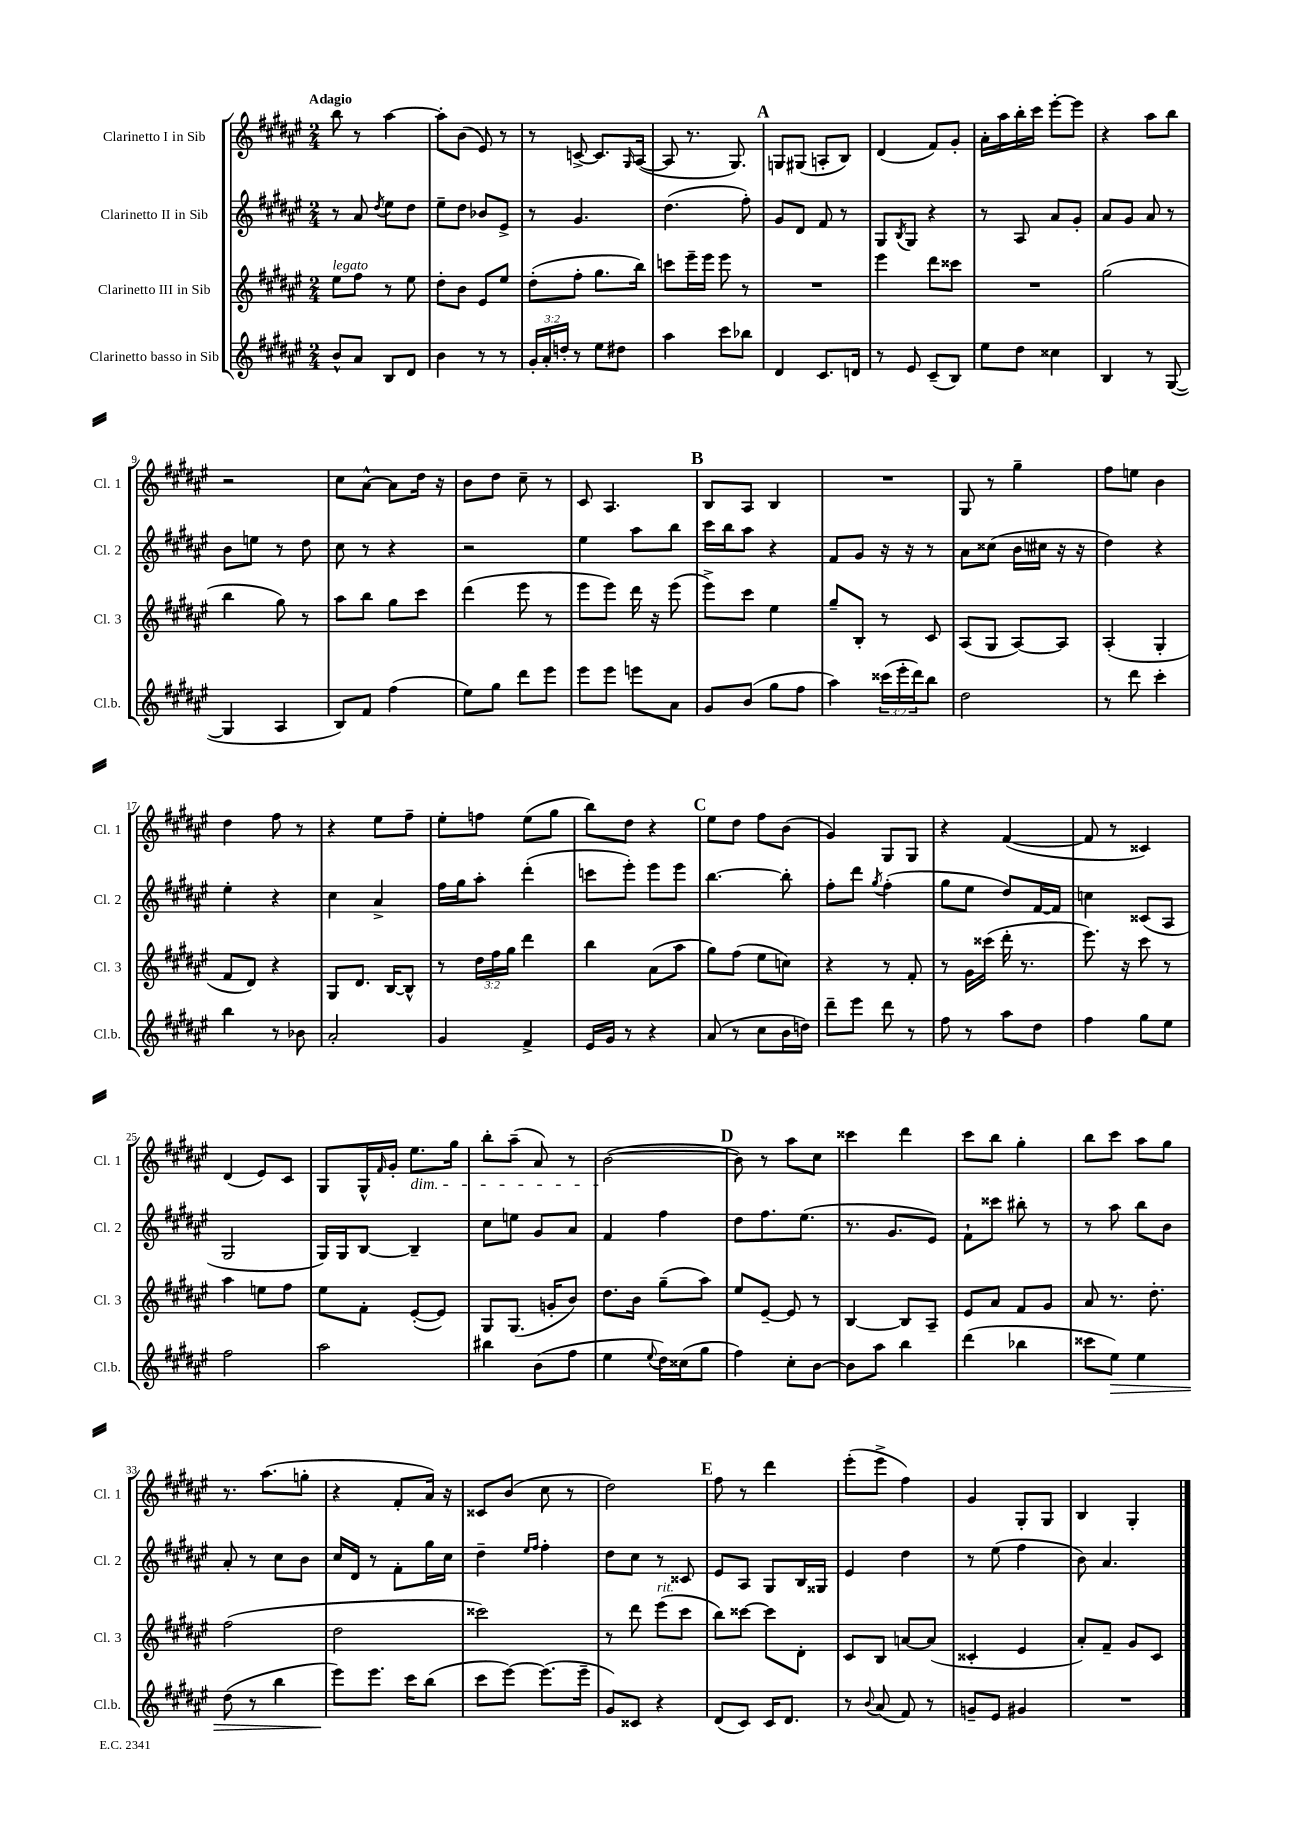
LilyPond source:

<<
\new StaffGroup <<
\new Staff = "s0" \with { instrumentName = "Clarinetto I in Sib" shortInstrumentName = "Cl. 1" } {
    \clef treble \key fis \major \numericTimeSignature \time 2/4 \tempo "Adagio"
    b''8 r8 ais''4~ |
    ais''8-. b'8( eis'8) r8 |
    r8 c'8~-> c'8. \grace { gis16 } ais16~( |
    ais8 r8. gis8.) |
    \mark \markup { \bold "A" } g8 gis8( a8-. b8) |
    dis'4( fis'8) gis'8-. |
    ais'16-. ais''16 b''16-. cis'''16 eis'''8~-. eis'''8 |
    r4 ais''8 b''8 |
    r2 |
    cis''8 ais'8~-^ ais'8 dis''16 r16 |
    b'8 dis''8 cis''8-- r8 |
    cis'8 ais4. |
    \mark \markup { \bold "B" } b8 ais8 b4 |
    R2 |
    gis8 r8 gis''4-- |
    fis''8 e''8 b'4 |
    dis''4 fis''8 r8 |
    r4 eis''8 fis''8-- |
    eis''8-. f''8 eis''8( gis''8 |
    b''8) dis''8 r4 |
    \mark \markup { \bold "C" } eis''8 dis''8 fis''8 b'8( |
    gis'4) gis8 gis8 |
    r4 fis'4~( |
    fis'8 r8 cisis'4) |
    dis'4( eis'8) cis'8 |
    gis8 gis16-^ \grace { fis'16 } gis'16-. eis''8.\dim gis''16 |
    b''8-. ais''8--( ais'8) r8 |
    b'2~\!( |
    \mark \markup { \bold "D" } b'8) r8 ais''8 cis''8 |
    cisis'''4 dis'''4 |
    cis'''8 b''8 gis''4-. |
    b''8 cis'''8 ais''8 gis''8 |
    r8. ais''8.( g''8-. |
    r4 fis'8-. ais'16) r16 |
    cisis'8 b'8( cis''8 r8 |
    dis''2) |
    \mark \markup { \bold "E" } fis''8 r8 dis'''4 |
    eis'''8-.( eis'''8-> fis''4) |
    gis'4 gis8-. gis8 |
    b4 gis4-. \bar "|." |
}
\new Staff = "s1" \with { instrumentName = "Clarinetto II in Sib" shortInstrumentName = "Cl. 2" } {
    \clef treble \key fis \major \numericTimeSignature \time 2/4
    r8 ais'8 \acciaccatura { dis''8 } eis''8 dis''8 |
    eis''8-- dis''8 bes'8 eis'8-> |
    r8 gis'4. |
    dis''4.( fis''8-.) |
    \mark \markup { \bold "A" } gis'8 dis'8 fis'8 r8 |
    gis8 \acciaccatura { b8 } gis8 r4 |
    r8 ais8 ais'8 gis'8-. |
    ais'8 gis'8 ais'8 r8 |
    b'8 e''8 r8 dis''8 |
    cis''8 r8 r4 |
    r2 |
    eis''4 ais''8 b''8 |
    \mark \markup { \bold "B" } cis'''16 b''16 ais''8 r4 |
    fis'8 gis'8 r16 r16 r8 |
    ais'8 cisis''8( b'16 cis''16 r16 r16 |
    dis''4) r4 |
    eis''4-. r4 |
    cis''4 ais'4-> |
    fis''16 gis''16 ais''8-. dis'''4-.( |
    c'''8 eis'''8-.) eis'''8 eis'''8 |
    \mark \markup { \bold "C" } b''4.~ b''8-. |
    fis''8-. dis'''8 \acciaccatura { gis''8 } fis''4-.( |
    gis''8 eis''8 dis''8) fis'16~ fis'16 |
    c''4 cisis'8( ais8 |
    gis2 |
    gis16) gis16 b8~ b4-- |
    cis''8 e''8 gis'8 ais'8 |
    fis'4 fis''4 |
    \mark \markup { \bold "D" } dis''8 fis''8. eis''8.( |
    r8. gis'8. eis'8) |
    fis'8-! cisis'''8 bis''8-. r8 |
    r8 ais''8 b''8 b'8 |
    ais'8-. r8 cis''8 b'8 |
    cis''16 dis'16 r8 fis'8-. gis''16 cis''16 |
    dis''4-- \grace { eis''16 fis''16 } fis''4-. |
    dis''8 cis''8 r8 cisis'8 |
    \mark \markup { \bold "E" } eis'8 ais8 gis8 b16 gisis16 |
    eis'4 dis''4 |
    r8 eis''8( fis''4 |
    b'8) ais'4. \bar "|." |
}
\new Staff = "s2" \with { instrumentName = "Clarinetto III in Sib" shortInstrumentName = "Cl. 3" } {
    \clef treble \key fis \major \numericTimeSignature \time 2/4 \override Staff.TupletNumber.text = #tuplet-number::calc-fraction-text
    eis''8^\markup { \italic "legato" } fis''8 r8 eis''8 |
    dis''8-. b'8 eis'8 eis''8 |
    dis''8-.( fis''8-. gis''8. b''16) |
    c'''8 eis'''16-- eis'''16 eis'''8 r8 |
    \mark \markup { \bold "A" } R2 |
    eis'''4 dis'''8 cisis'''8 |
    R2 |
    gis''2( |
    b''4 gis''8) r8 |
    ais''8 b''8 gis''8 cis'''8 |
    dis'''4( eis'''8 r8 |
    eis'''8 eis'''8) dis'''16 r16 eis'''8( |
    \mark \markup { \bold "B" } eis'''8->) cis'''8 eis''4 |
    gis''8-- b8-. r8 cis'8 |
    ais8( gis8 ais8~) ais8 |
    ais4-.( gis4-. |
    fis'8 dis'8) r4 |
    gis8 dis'8. b16~ b8-^ |
    r8 \tuplet 3/2 { dis''16 fis''16 gis''16 } dis'''4 |
    b''4 ais'8( ais''8 |
    \mark \markup { \bold "C" } gis''8) fis''8( eis''8 c''8) |
    r4 r8 fis'8-. |
    r8 gis'16 cisis'''16( dis'''16-. r8. |
    eis'''8.) r16 cis'''8 r8 |
    ais''4 e''8 fis''8 |
    eis''8 fis'8-. eis'8~-.( eis'8) |
    gis8 gis8.( g'16-. b'8) |
    dis''8. b'16 gis''8--( ais''8) |
    \mark \markup { \bold "D" } eis''8 eis'8~-- eis'8 r8 |
    b4~ b8 ais8-- |
    eis'8 ais'8 fis'8 gis'8 |
    ais'8 r8. dis''8.-. |
    fis''2( |
    dis''2 |
    cisis'''2) |
    r8 dis'''8 eis'''8^\markup { \italic "rit." }( cis'''8 |
    \mark \markup { \bold "E" } b''8) cisis'''8~ cisis'''8 dis'8-. |
    cis'8 b8 a'8~ a'8( |
    cisis'4-. eis'4 |
    ais'8-.) fis'8-- gis'8 cis'8 \bar "|." |
}
\new Staff = "s3" \with { instrumentName = "Clarinetto basso in Sib" shortInstrumentName = "Cl.b." } {
    \clef treble \key fis \major \numericTimeSignature \time 2/4 \override Staff.TupletNumber.text = #tuplet-number::calc-fraction-text
    b'8-^ ais'8 b8 dis'8 |
    b'4 r8 r8 |
    \tuplet 3/2 { gis'16-. ais'16-. d''16-. } r8 eis''8 dis''8 |
    ais''4 cis'''8 bes''8 |
    \mark \markup { \bold "A" } dis'4 cis'8. d'16 |
    r8 eis'8 cis'8--( b8) |
    eis''8 dis''8 cisis''4 |
    b4 r8 gis8~( |
    gis4 ais4 |
    b8) fis'8 fis''4( |
    eis''8) gis''8 dis'''8 eis'''8 |
    eis'''8 eis'''8 e'''8 ais'8 |
    \mark \markup { \bold "B" } gis'8 b'8( gis''8 fis''8 |
    ais''4) \tuplet 3/2 { cisis'''16( eis'''16-. dis'''16) } b''8 |
    dis''2 |
    r8 dis'''8 cis'''4-. |
    b''4 r8 bes'8 |
    ais'2-. |
    gis'4 fis'4-> |
    eis'16 gis'16 r8 r4 |
    \mark \markup { \bold "C" } ais'8( r8 cis''8 b'16 d''16) |
    dis'''8-- eis'''8 dis'''8 r8 |
    fis''8 r8 ais''8 dis''8 |
    fis''4 gis''8 eis''8 |
    fis''2 |
    ais''2 |
    bis''4 b'8( fis''8 |
    eis''4 \appoggiatura { eis''8 } dis''16) cisis''16( gis''8 |
    \mark \markup { \bold "D" } fis''4) cis''8-. b'8~ |
    b'8 ais''8 b''4 |
    dis'''4( bes''4 |
    cisis'''8 eis''8\>) eis''4 |
    dis''8( r8 b''4 |
    eis'''8\!) eis'''8. cis'''16 b''8( |
    cis'''8 eis'''8~) eis'''8.( eis'''16-- |
    gis'8) cisis'8 r4 |
    \mark \markup { \bold "E" } dis'8( cis'8) cis'16 dis'8. |
    r8 \appoggiatura { b'8 } ais'8( fis'8) r8 |
    g'8-- eis'8 gis'4 |
    R2 \bar "|." |
}
>>
>>
